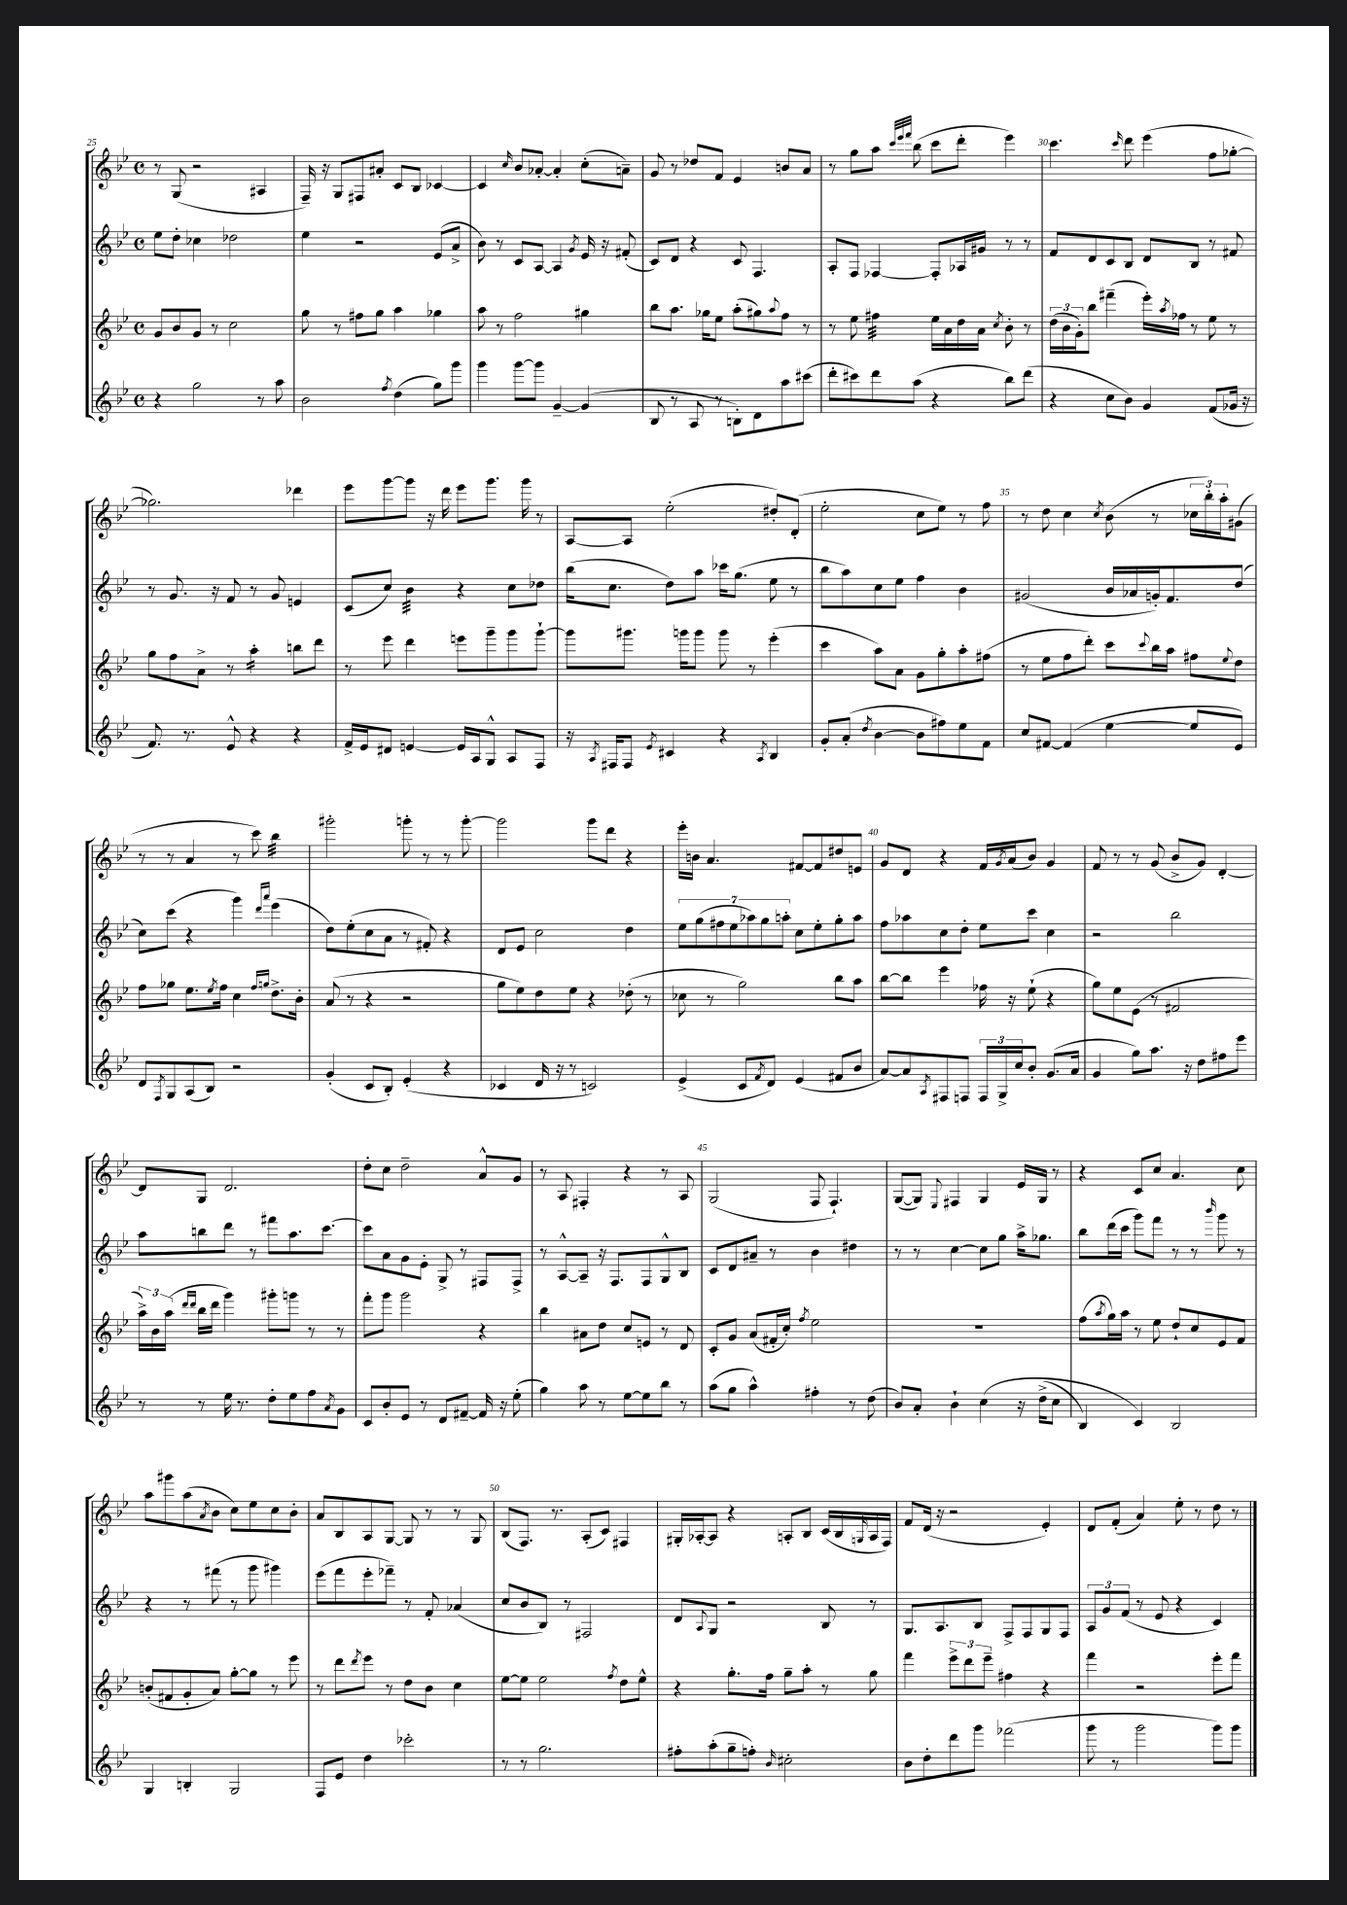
<<
\new StaffGroup <<
\new Staff = "s0" {
    \clef treble \key bes \major \defaultTimeSignature \time 4/4
    r8 g8( r2 ais4 |
    f16--) r16 g8 fis8 ais'8-. c'8 bes8 ces'4~ |
    ces'4 \grace { c''16 } bes'8 aes'8~-. aes'4-. c''8-.( a'8--) |
    g'8 r8 des''8 f'8 ees'4 b'8 a'8 |
    r8 g''8 a''8 \grace { c'''32 ees'''32 f'''32 } bes''8( c'''8 d'''8-. ees'''4) |
    c'''4. \grace { c'''16 } d'''8 ees'''4( f''8 ges''8~-. |
    ges''2.) des'''4 |
    ees'''8 g'''8~ g'''8 r16 d'''16 ees'''8 g'''8. g'''16 r8 |
    a8~ a8 ees''2-.( dis''8-.) d'8-.( |
    ees''2-. c''8 ees''8) r8 f''8 |
    r8 d''8 c''4 \acciaccatura { c''8 } bes'8( r8 \tuplet 3/2 { ces''16 bes''16-.) a''16-. } gis'8( |
    r8 r8 a'4 r8 c'''8) bes''4:32 |
    gis'''2-. g'''8-. r8 r8 g'''8~-. |
    g'''2 g'''8 d'''8 r4 |
    ees'''16-. b'16 a'4. fis'8~ fis'8 dis''8 e'8 |
    g'8 d'8 r4 f'16 \acciaccatura { g'8 } a'16( bes'8) g'4 |
    f'8 r8 r8 g'8( bes'8-> g'8) d'4~-. |
    d'8 g8 d'2. |
    d''8-. c''8 d''2-- a'8-^ g'8 |
    r8 a8 fis4-. r4 r8 a8 |
    g2( f8 f4.-!) |
    g8~( g8) \appoggiatura { ees8 } fis4 g4 ees'16 g16 r8 |
    r4 c'8 c''8 a'4. c''8 |
    a''8 gis'''8 a''8( \acciaccatura { a'8 } bes'8 c''8) ees''8 c''8 bes'8-. |
    a'8 bes8 a8 g8~ g8 r8 r8 g8 |
    bes8( f8.) r8. a8-.( c'8) fis4 |
    gis16-. aes16~-. aes8 r4 a8-. bes8 c'16( bes16 \grace { g16 } a16 f16) |
    f'8 d'16( r16 r2 ees'4-.) |
    d'8 f'8-.( a'4) ees''8-. r8 d''8 r8 \bar "|." |
}
\new Staff = "s1" {
    \clef treble \key bes \major \defaultTimeSignature \time 4/4
    ees''8 d''8-. ces''4 des''2 |
    ees''4 r2 ees'8( a'8-> |
    bes'8) r8 c'8 a8~ a4 \acciaccatura { g'8 } ees'16 r16 fis'8-.( |
    c'8) d'8 r4 c'8 f4. |
    a8-. f8 fes4~ fes8-. aes16 gis'16 r8 r8 |
    f'8 d'8 c'8 bes8 d'8 bes8 r8 fis'8 |
    r8 g'8. r16 f'8 r8 g'8 e'4 |
    c'8( c''8) bes'4:32 r4 c''8 des''8 |
    bes''16( c''8. d''8) a''8 ces'''16 g''8.( ees''8 r8 |
    bes''8 a''8) c''8 ees''8 f''4 bes'4 |
    gis'2( bes'16 aes'16 g'16-.) f'8. d''8( |
    c''8) c'''8( r4 g'''4) \grace { d'''16 a'''16 } ees'''4( |
    d''8) ees''8-.( c''8 a'8 r8 fis'8-.) r4 |
    d'8 ees'8 c''2 d''4 |
    \tuplet 7/4 { ees''8 g''8( fis''8 ees''8 aes''8) g''8 a''8-. } c''8 ees''8-. g''8-. a''8 |
    f''8 aes''8 c''8 d''8-. ees''8 c'''8 c''4 |
    r2 bes''2 |
    a''8 b''8 d'''8 r8 fis'''8 a''8. c'''8.~ |
    c'''8 a'8 g'8 ees'8-. g8-> r8 fis8 fis8-> |
    r8 a8~-^ a8-- r16 f8. f8 g8-^ bes8 |
    c'8 d'8 ais'8-- r8 bes'4 dis''4 |
    r8 r8 c''4~ c''8 g''8 a''16-> ges''8. |
    bes''8 d'''16( c'''16 g'''8) f'''8 r8 r8 \grace { bes'''16 } g'''8 r8 |
    r4 r8 fis'''8( r8 g'''8 gis'''4) |
    ees'''8( f'''8 ees'''8-. fes'''8--) r8 f'8-. aes'4( |
    c''8 bes'8 bes8) r8 fis2 |
    d'8 \appoggiatura { a8 } g8 r2 bes8 r8 |
    g8. a8. bes8 f8-> f8 g8 f8 |
    \tuplet 3/2 { a8 g'8 f'8( } r8 ees'8 r4 c'4) \bar "|." |
}
\new Staff = "s2" {
    \clef treble \key bes \major \defaultTimeSignature \time 4/4
    g'8 bes'8 g'8 r8 c''2 |
    g''8 r8 fis''8 g''8 a''4 ges''4 |
    a''8 r8 f''2 gis''4 |
    bes''8 a''8. ges''16 ees''8 a''8-.( gis''8) \appoggiatura { a''8 } f''8 r8 |
    r8 ees''8 fis''4:32 ees''16 a'16 d''16 a'16 \acciaccatura { c''8 } bes'8-. r8 |
    \tuplet 3/2 { d''16( bes'16 g'16-.) } bes''8 fis'''4--( ees'''16-.) \acciaccatura { a''8 } fes''16 r8 ees''8 r8 |
    g''8 f''8 a'8-> r8 a''4:16-. b''8 d'''8 |
    r8 ees'''8 d'''4 e'''8 g'''8-- g'''8 g'''8~-! |
    g'''8 gis'''8. g'''16 g'''8 g'''8 r8 ees'''4-.( |
    c'''4 a''8) a'8 g'8 g''8-. a''8-. fis''8( |
    r8 ees''8 f''8 d'''8-.) c'''8 \appoggiatura { c'''8 } bes''16 a''16 fis''8 \appoggiatura { ees''8 } d''8 |
    f''8 ges''8 ees''8. \acciaccatura { ees''8 } f''16 c''4 \grace { f''16 g''16 } d''8.-> bes'16-. |
    a'8( r8 r4 r2 |
    g''8 ees''8) d''8 ees''8 r4 des''8-.( r8 |
    ces''8 r8 g''2) bes''8 a''8 |
    bes''8~ bes''8 ees'''4 fes''16 r16 ees''8-!( r4 |
    g''8) ees''8 ees'8( r8 fis'2 |
    \tuplet 3/2 { a''16->) bes'16 a''16( } \grace { d'''16 d'''16 } bes''16 d'''16 g'''4) gis'''8-. g'''8 r8 r8 |
    f'''8-. g'''8 g'''2 r4 |
    bes''4 ais'8 d''8 c''8 e'8 r8 d'8 |
    c'8-. g'8 a'8( fis'16-. c''16-.) \acciaccatura { f''8 } ees''2 |
    R1 |
    f''8( \acciaccatura { a''8 } g''16) a''16 r8 ees''8 d''8-! c''8 ees'8 f'8 |
    b'8-.( fis'8 g'8-. a'8) g''8~-. g''8 r8 ees'''8 |
    r8 d'''8 \acciaccatura { d'''8 } ees'''8 r8 d''8 bes'8 c''4 |
    ees''8~ ees''8 ees''2 \acciaccatura { f''8 } d''8 ees''8-^ |
    r4 g''8.-. f''16 g''8-- a''8-. r8 g''8 |
    f'''4 \tuplet 3/2 { ees'''8-> d'''8 ees'''8-- } fis''4 r4 |
    f'''4 r2 ees'''8-. f'''8 \bar "|." |
}
\new Staff = "s3" {
    \clef treble \key bes \major \defaultTimeSignature \time 4/4
    r4 g''2 r8 a''8 |
    bes'2 \acciaccatura { f''8 } d''4( g''8) g'''8 |
    g'''4 g'''8~ g'''8 g'4~-- g'4( |
    bes8 r8 a8 r8 b8-.) d'8 a''8 cis'''8( |
    d'''8-. cis'''8) d'''8 a''8( r4 bes''8) d'''8( |
    r4 c''8 bes'8) g'4 f'8( ges'16 r16 |
    f'8.) r8. ees'8-^ r4 r4 |
    f'16-> ees'16 dis'8 e'4~ e'16 a16 g8-^ a8 f8 |
    r16 \acciaccatura { a8 } fis16 fis8 \acciaccatura { ees'8 } cis'4 r4 \acciaccatura { a8 } bes4 |
    g'8-. a'8-.( \acciaccatura { d''8 } bes'4~ bes'8 fis''8) ees''8 f'8 |
    c''8 fis'8~ fis'4( ees''4~ ees''8 ees'8) |
    d'8 \acciaccatura { f8 } g8 a8( bes8) r2 |
    g'4-.( c'8 bes8-.) ees'4-.( r4 |
    ces'4 d'16 r16 r8 c'2) |
    ees'4->( c'8 \acciaccatura { f'8 } d'8) ees'4( fis'8 bes'8 |
    a'8~) a'8 \acciaccatura { a8 } fis8 f8 \tuplet 3/2 { f16 g16-> c''16 } bes'8-. g'8.( a'16 |
    g'4 g''8) a''8. r16 d''8 fis''8 ees'''8 |
    r8 r8 ees''16 r8. d''8-. ees''8 f''8 \acciaccatura { a'8 } g'8 |
    c'8 bes'8-. ees'8 r8 d'8 fis'8~-- fis'16 r16 ees''8-.( |
    g''4) a''8 r8 ees''8~ ees''8 bes''8 r8 |
    a''8( g''8 a''4-^) fis''4-. r8 d''8( |
    bes'8) a'8-. bes'4-! c''4\( r16 d''16->( c''8 |
    bes4) c'4\) bes2 |
    g4 b4-. g2 |
    f8 ees'8 d''4 ces'''2-. |
    r8 r8 g''2. |
    fis''8-. a''8-.( g''8-- f''8-.) \grace { bes'16 } cis''2-. |
    bes'8 d''8-. d'''8 g'''8 fes'''2( |
    g'''8 r8 g'''2 g'''8) g'''8 \bar "|." |
}
>>
>>
\layout { \context { \Score currentBarNumber = #25 \override BarNumber.break-visibility = ##(#f #t #t) barNumberVisibility = #(every-nth-bar-number-visible 5) } }
